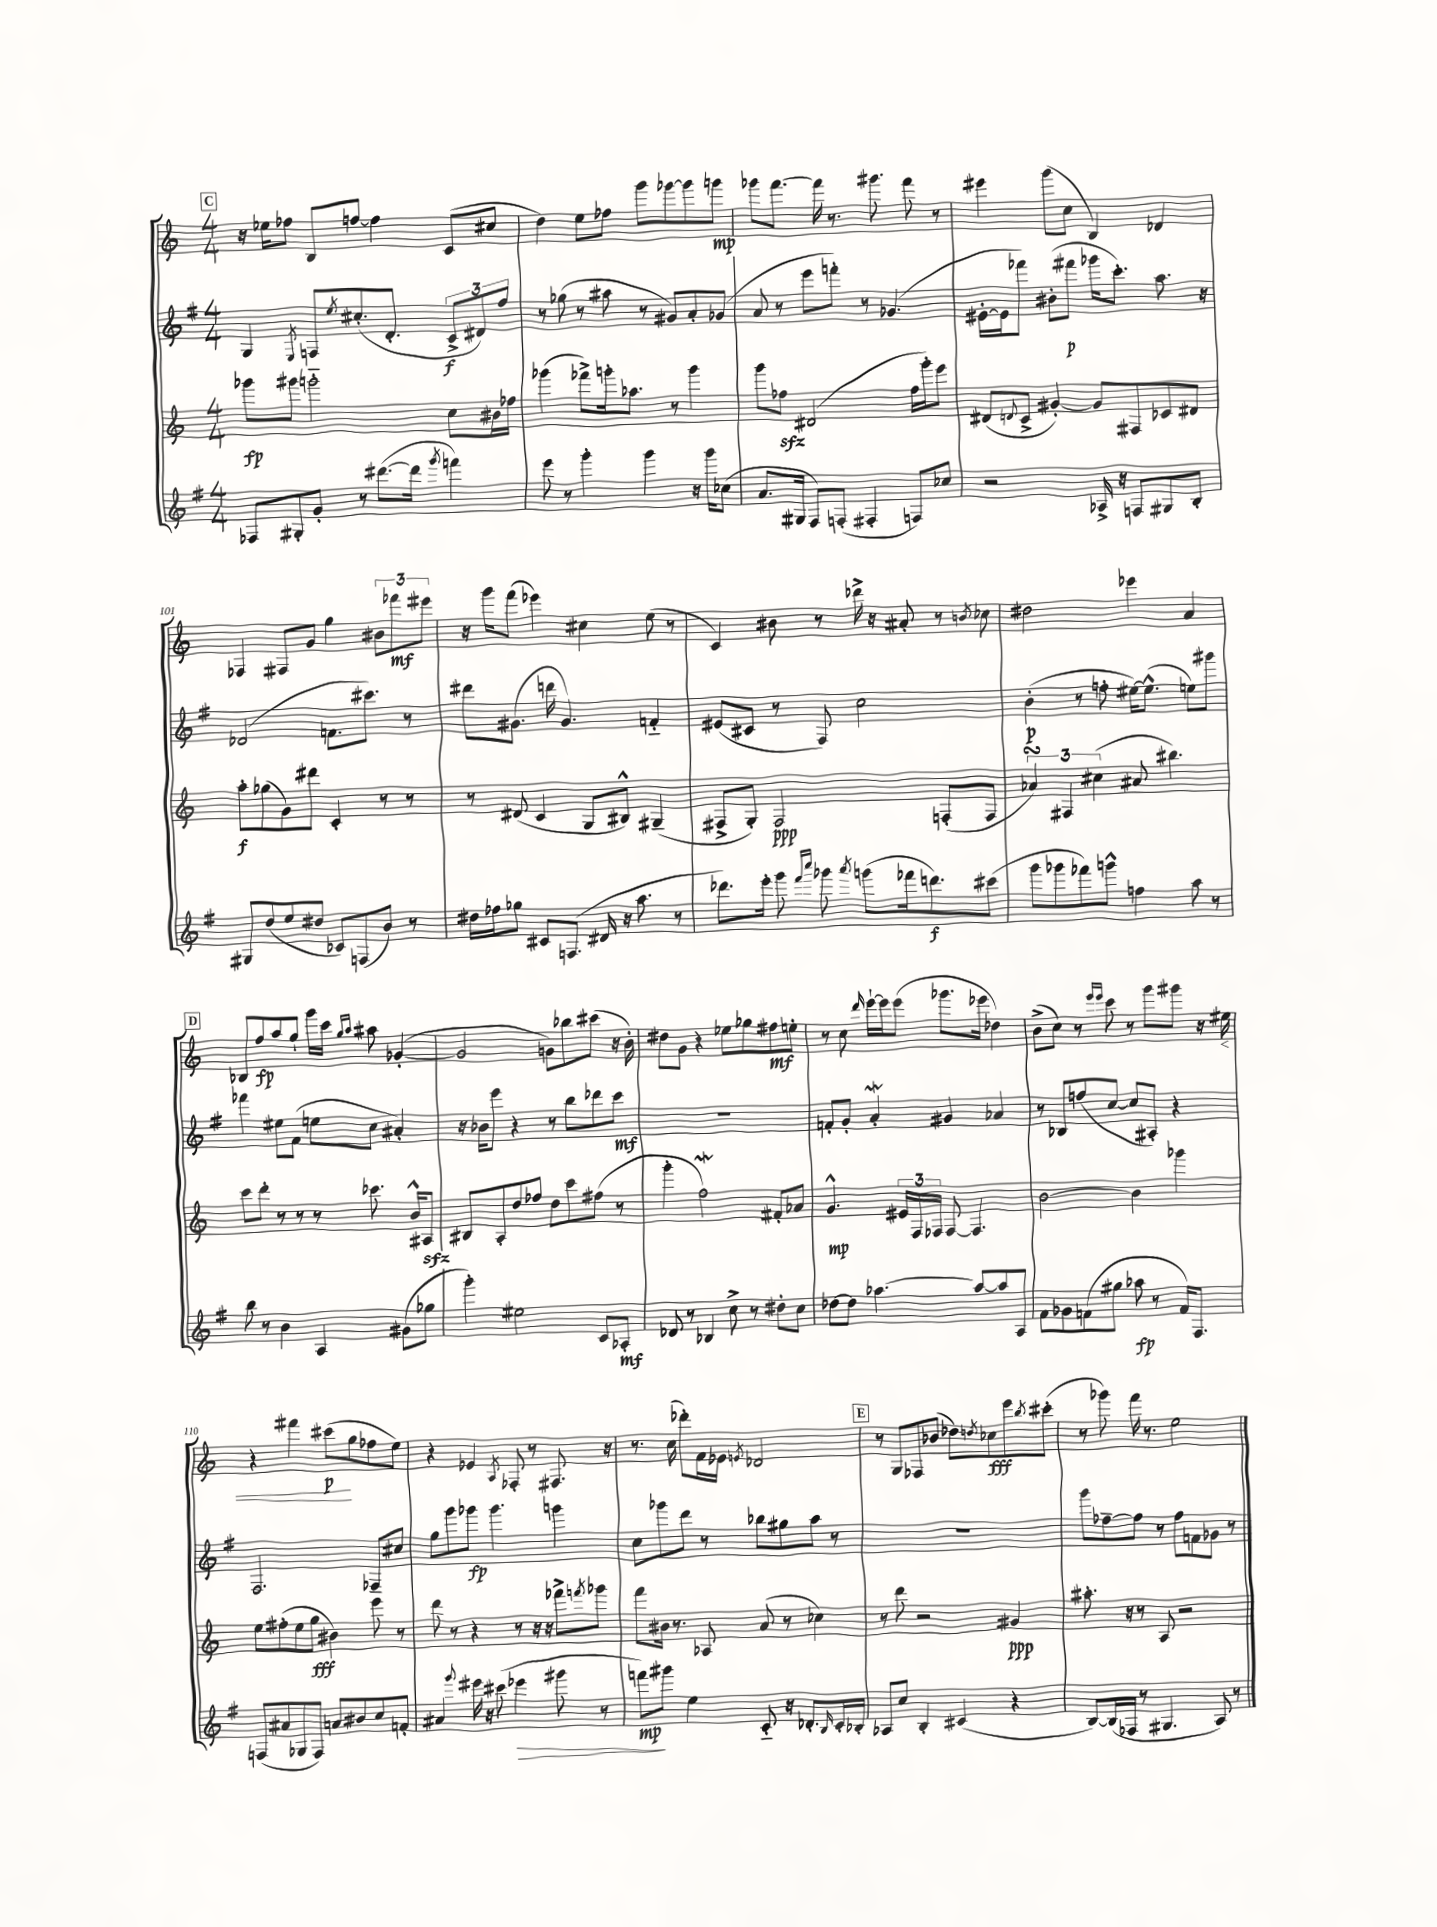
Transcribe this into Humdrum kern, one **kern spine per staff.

**kern	**kern	**kern	**kern
*staff4	*staff3	*staff2	*staff1
*clefG2	*clefG2	*clefG2	*clefG2
*k[f#]	*k[]	*k[f#]	*k[]
*M4/4	*M4/4	*M4/4	*M4/4
8F-	8ggg-	4G	16r
.	.	.	16ee-
8G#'	8ggg#	.	8ff-
.	.	8qE	.
8g'	2ggg'~	8F	8B
.	.	8qee	.
8r	.	(8.cc#'	[8ff
([8.ddd#	.	.	4ff]
.	.	8.d'	.
16ddd#]	.	.	.
8qggg	.	.	.
4fff)	8cc	12c^	(8c
.	.	12d#)	.
.	16b#	.	8cc#
.	.	12ff#	.
.	16ff-	.	.
=	=	=	=
8eee	(4ggg-	8r	4dd)
8r	.	(8gg-	.
4ggg'	8fff-^)	8r	8ee
.	16ggg'	8aa#	8ff-
.	8.aa-	.	.
4ggg	.	8r	8ggg
.	8r	8g#)	[8ggg-
16r	4ggg	8a'	8ggg-]
16ggg	.	.	.
(8cc-	.	(8g-	8ggg
=	=	=	=
8.a	8ggg	8a	8ggg-
.	8ff-	8r	[8.fff
16G#	.	.	.
8F#)	(2d#	8eee	.
.	.	.	16fff]
(8F'	.	8fff')	8.r
4F#'	.	8r	.
.	.	.	8.ggg#
.	.	(4.g-	.
8F)	16ff-	.	8fff
.	16ggg')	.	.
8cc-	8eee	.	8r
=	=	=	=
2r	(8d#	[16e#'	4eee#
.	.	16e#]	.
.	8qqd	.	.
.	8c^	8fff-)	.
.	[4g#')	(8b#'	(8ggg
.	.	8fff#	8cc
16A-^	8g#]	16ggg-	4B)
16r	.	8.ccc')	.
8F	8F#	.	.
8G#	8c-	8.aa	4d-
8B'	8d#	.	.
.	.	16r	.
=	=	=	=
8G#	8aa'	(2d-	4F-
(8dd	(8gg-	.	.
8ee	8g)	.	8F#
8dd#	8ddd#	.	8g
8c-)	4c'	8.f	4gg
(8F	.	.	.
.	.	8.ccc#)	.
8b)	8r	.	12b#
.	.	.	12fff-
8r	8r	8r	.
.	.	.	12eee#
=	=	=	=
16dd#	8r	8ddd#	16r
16ff-	.	.	16ggg
8gg-	(8d#	(8.g#	(8fff
8c#	4c	.	4eee-)
.	.	16ddd	.
(8.F	.	4.g#)	.
.	8G	.	4cc#
16d#	.	.	.
16r	8B#^^)	.	.
8.aa	.	.	.
.	(4G#~	4f'~	(8ee
8r	.	.	8r
=	=	=	=
8.ddd-)	8F#^	(8e#	4c)
.	8G')	8c#	.
16eee'	.	.	.
8ggg	2F#	8r	8b#
16qqfff#	.	.	.
16qqcccc	.	.	.
8ggg-	.	8F#)	8r
8qaaa	.	.	.
(8ggg	.	2cc	16ddd-^
.	.	.	16r
16fff-	.	.	8a#'
8.ddd)	.	.	.
.	(8F'	.	8r
.	.	.	8qb
(8ccc#	8F	.	8cc-
=	=	=	=
8ggg	6a-)	(4b'	2dd#
8ggg-	.	.	.
.	6F#	.	.
8fff-)	.	8r	.
.	(6cc#	.	.
8ggg^^	.	8ff'	.
4ff	8a#	[16ee#)	4eee-
.	.	(8.ee#^^]	.
.	4.bb#)	.	.
8aa	.	8ee)	4a
8r	.	8ggg#	.
=	=	=	=
8bb	8ccc	4fff-	8B-
8r	8ddd'	.	8ff
4b	8r	8ee#	8aa
.	8r	(8f#	8gg`
4A	8r	8ee	16ggg
.	.	.	16ccc
.	.	.	16qqgg
.	.	.	16qqaa
.	8.ccc-	8cc	8aa#
(8g#	.	4a#')	([4g-'
.	16b^^	.	.
8gg-	8A#	.	.
=	=	=	=
4ggg')	8B#	16r	2g-]
.	.	16b-	.
.	8A'	8eee	.
2ee#	8dd	4r	.
.	8ff-	.	.
.	8dd	8r	8g)
.	8ccc	8bb	8bb-
8c	(8ff#	8ddd-	(8ccc#
8A-'	8r	8ccc	16r
.	.	.	16b')
=	=	=	=
8d-	4ggg'	1r	8dd#
8r	.	.	8g
4B-	2ff)	.	4r
8cc^	.	.	8ee-
8r	.	.	8gg-
8dd#'	8f#'	.	8ff#
8cc	8a-	.	8ee'
=	=	=	=
[8dd-	4.g^^	8f'	8r
8dd-]	.	8g'	8cc
.	.	.	16qqddd
[4.aa-	.	4a'	[16eee`
.	.	.	16eee]
.	24e#	.	(8eee
.	24F	.	.
.	24F-	.	.
.	[8F-	4g#	8.ggg-
8aa-_	4.F-]	.	.
.	.	.	16eee-
8aa-]	.	4a-	4dd-)
8A	.	.	.
=	=	=	=
8f#	[2b	8r	(8b^
8g-	.	8B-	8cc)
(8f	.	(8ff	8r
.	.	.	16qqeee
.	.	.	16qqeee
8gg#	.	[8cc	8ccc
8aa-	4b]	8cc]	8r
8r	.	8A#')	8ggg
16f)	4ggg-	4r	8ggg#
8.F#	.	.	.
.	.	.	16r
.	.	.	16ee#
=	=	=	=
(8F	8ee	2.F#	4r
8a#	(8ff#'	.	.
8G-	8ee	.	4fff#
8F)	8gg	.	.
8a	4b#)	.	(8ccc#
8b#	.	.	8gg
8cc	8eee	8F-~	8ff-
8f'	8r	8cc#	8ee)
=	=	=	=
4a#	8ddd	8gg	4r
.	8r	8ggg	.
8qqggg	.	.	.
16eee#	4r	8ggg-	4e-
16r	.	.	.
(8ccc#	.	4.ggg-	.
.	.	.	8qA
4eee-	8r	.	8F-'
.	16r	.	8r
.	16r	.	.
8ggg#	8fff-^	4ggg	8.F#
.	8qfff	.	.
8r	8ggg-	.	.
.	.	.	16r
=	=	=	=
8fff)	8fff	8cc	8.r
8ggg#	16b#	8ggg-	.
.	8.r	.	(16cc
4ee	.	8ddd	8ddd-')
.	8A-	8r	16f
.	.	.	16e-
.	.	.	8qe
8c'~	(8a	8bb-	2d-
16r	8r	8gg#	.
8.d-'	.	.	.
.	4cc-)	8aa	.
16qqB	.	.	.
16c'	.	8r	.
16B-'	.	.	.
=	=	=	=
8A-	8r	1r	8r
8cc	8ddd	.	8G
4B'	2r	.	8F-
.	.	.	(8b-
(4c#	.	.	8dd-)
.	.	.	8qdd
.	.	.	8cc-
4r	4g#	.	8eee
.	.	.	8qbb
.	.	.	(8ccc#'
=	=	=	=
[8B)	8.aa#'	8ggg	8r
(16B]	.	[8ff-~	8ggg-)
16F-	16r	.	.
8r	8r	8ff-]	16fff
.	.	.	8.r
4.G#	8A	8r	.
.	2r	8ff-	2ee
.	.	8f	.
8A)	.	8g-	.
8r	.	8r	.
==	==	==	==
*-	*-	*-	*-
